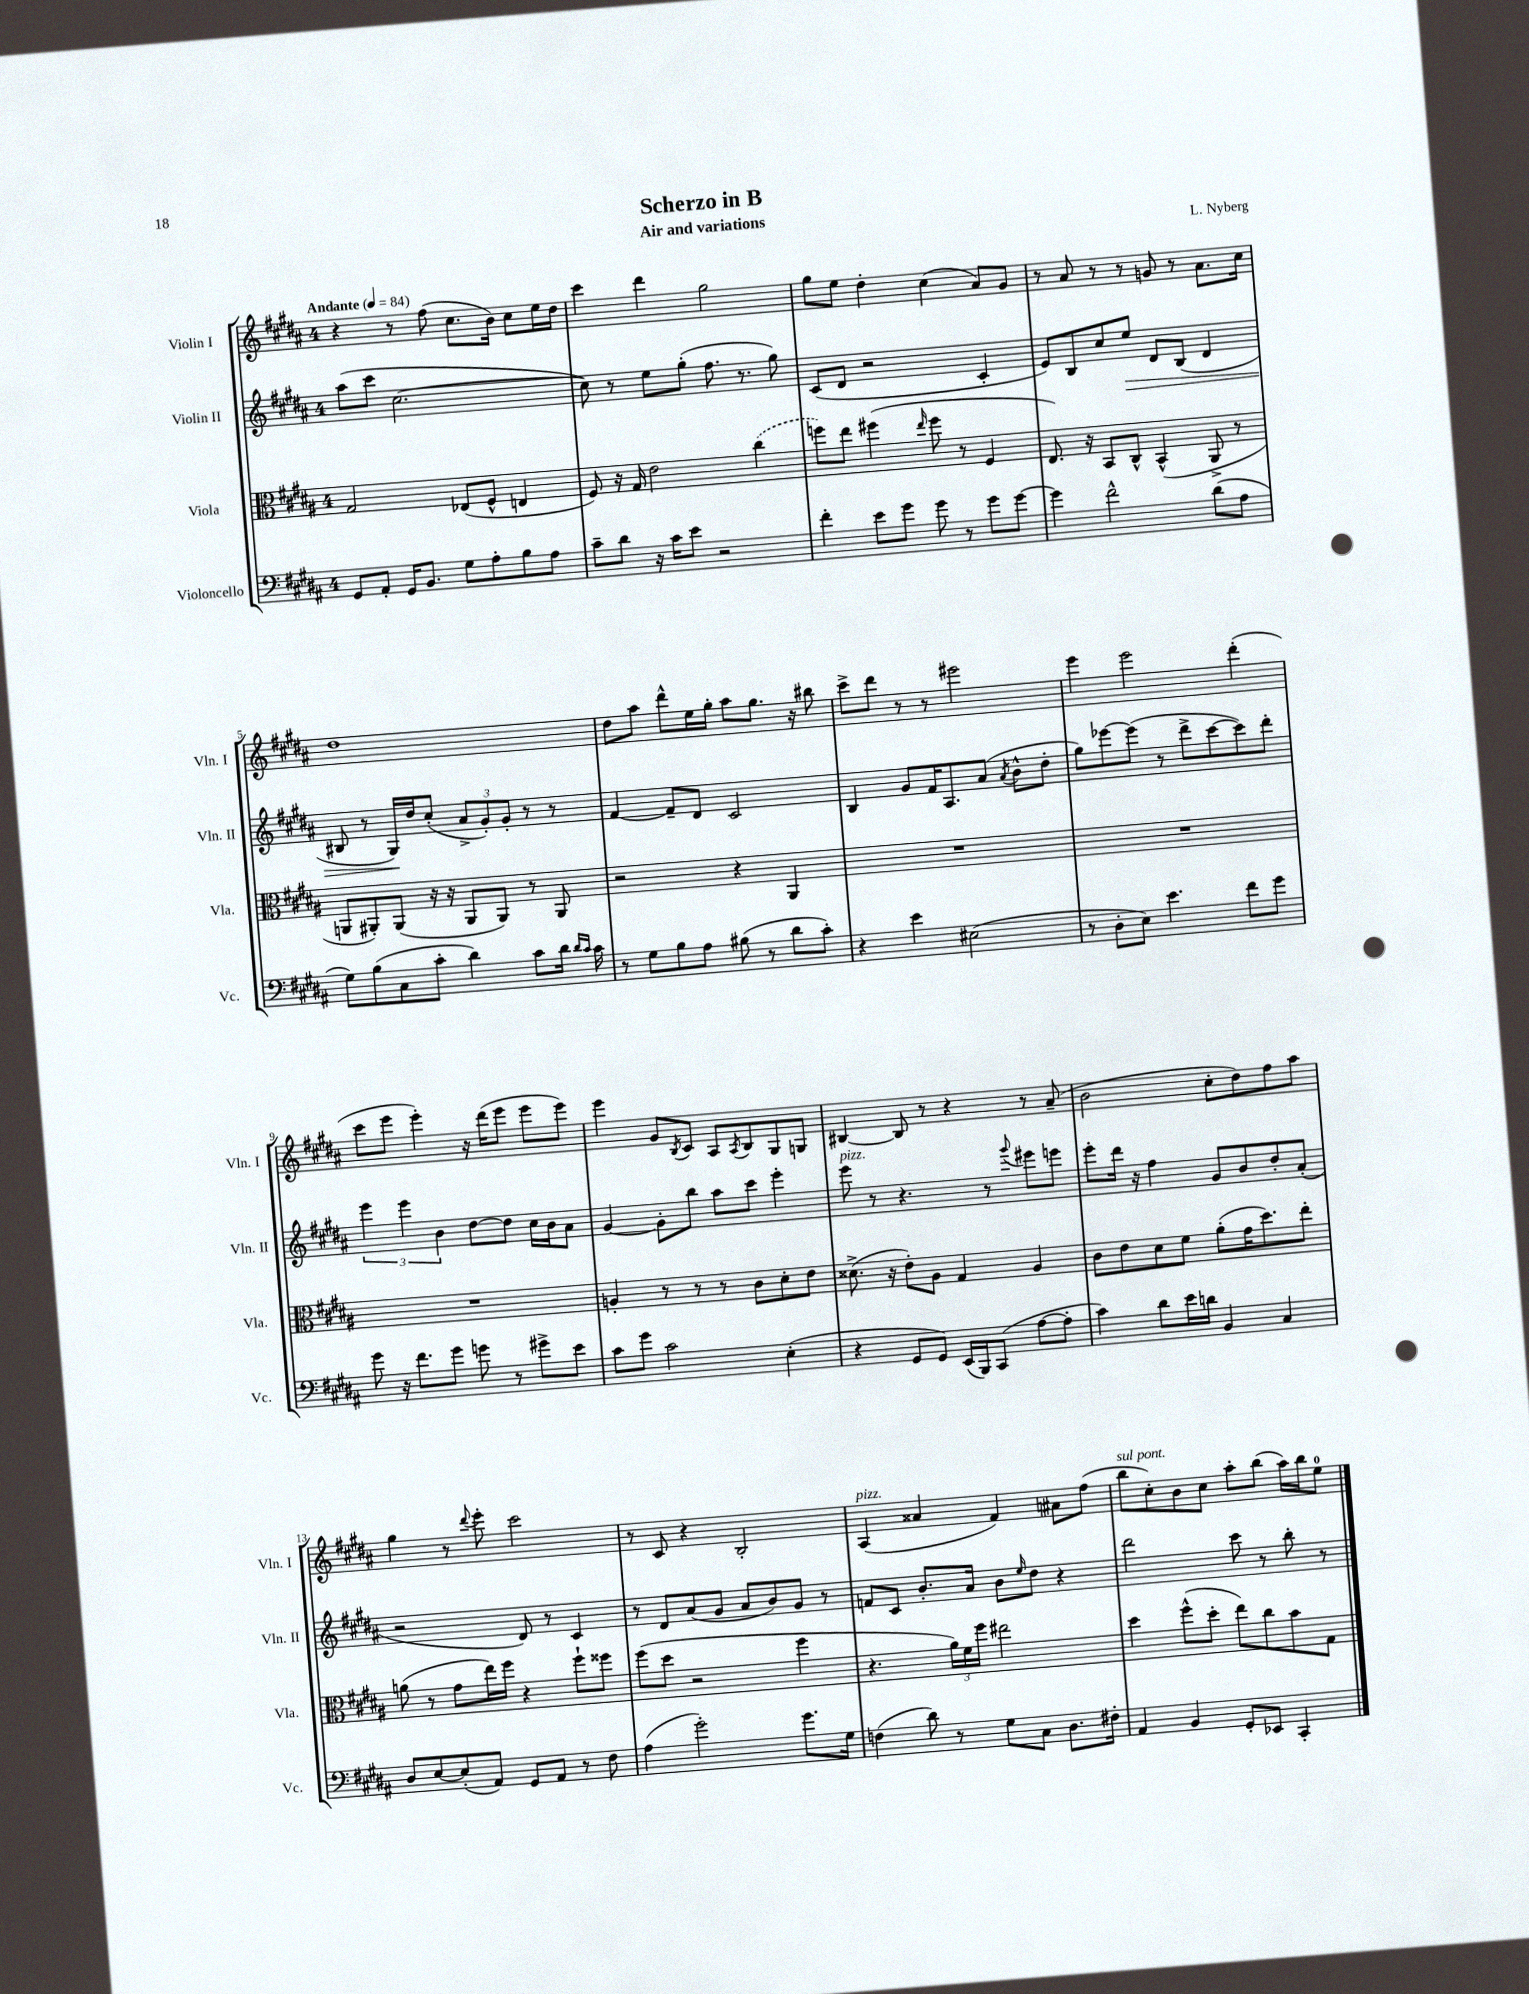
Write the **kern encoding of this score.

**kern	**kern	**kern	**dynam	**kern
*part4	*part3	*part2	*part2	*part1
*staff4	*staff3	*staff2	*staff2	*staff1
*I"Violoncello	*I"Viola	*I"Violin II	*	*I"Violin I
*I'Vc.	*I'Vla.	*I'Vln. II	*	*I'Vln. I
*clefF4	*clefC3	*clefG2	*	*clefG2
*k[f#c#g#d#a#]	*k[f#c#g#d#a#]	*k[f#c#g#d#a#]	*	*k[f#c#g#d#a#]
*M4/4	*M4/4	*M4/4	*	*M4/4
*MM84	*MM84	*MM84	*	*MM84
=1	=1	=1	=1	=1
!	!	!	!	!LO:TX:a:B:t=Andante
8GG#/L	2G#/	(8aa#\L	.	4r
8AA#'/J	.	8ccc#\J	.	.
16GG#/KL	.	[2.cc#\	.	8r
8.BB/J	.	.	.	.
.	.	.	.	(8ff#\
8G#\L	(8E-X/L	.	.	8.cc#\L
8A#'\	8F#^^/J	.	.	.
.	.	.	.	16b\Jk)
8B\	4En/	.	.	8cc#\L
8A#\J	.	.	.	16ee\L
.	.	.	.	16dd#\JJ
=2	=2	=2	=2	=2
8c#~\L	8F#/)	8cc#\])	.	4ccc#\
8d#\J	16r	8r	.	.
.	16G#/	.	.	.
16r	2e\	8ee\L	.	4ddd#\
16c#\KL	.	.	.	.
8e\J	.	(8gg#'\J	.	.
2r	.	8.ff#\	.	2gg#\
.	.	8.r	.	.
.	(4cc#\	.	.	.
.	.	8gg#\)	.	.
=3	=3	=3	=3	=3
4f#'\	8ffn\L)	(8c#/L	.	8gg#\L
.	8ee\J	8d#/J	.	8ee\J
8e\L	(4ff#X\	2r	.	4dd#'\
8g#\J	.	.	.	.
.	16qqee/	.	.	.
8g#\	8ff#\	.	.	(4cc#\
8r	8r	.	.	.
8g#\L	4F#/	4c#'/	.	8a#/L)
[8g#\J	.	.	.	8g#/J
=4	=4	=4	=4	=4
4g#\]	8.E/)	8e/L)	.	8r
.	.	8B/	.	8a#/
.	16r	.	.	.
2f#^^\	8BB/L	8cc#/	.	8r
!	!	!	!LO:HP:b	!
.	8C#^^/J	8ee/J	>	8r
.	(4BB^^/	8d#/L	.	8gn/
.	.	(8B/J	.	8r
(8d#\L	8AA#^/	4d#/	.	8.a#\L
8A#\J	8r	.	.	.
.	.	.	.	16cc#\Jk
!!LO:LB:g=z
=5	=5	=5	=5	=5
8G#\L)	8AAn/L	8B#X/	.	1dd#
(8B\	8AA#X'/)	8r	.	.
8C#\	(8AA#/J	16G#/LL)	.	.
.	.	16dd#/J	]	.
8c#'\J	16r	(8cc#'/J	.	.
.	16r	.	.	.
4d#\)	8AA#/L	12a#^/L	.	.
.	.	12g#'/)	.	.
.	8AA#/J)	.	.	.
.	.	12g#'/J	.	.
8c#\L	8r	8r	.	.
16d#\Jk	8AA#/	8r	.	.
16qqd#/LL	.	.	.	.
16qqc#/JJ	.	.	.	.
16c#\	.	.	.	.
=6	=6	=6	=6	=6
8r	2r	[4f#/	.	8dd#\L
8G#\L	.	.	.	8aa#\J
8B\	.	8f#~/L]	.	8ddd#^^\L
8A#\J	.	8d#/J	.	16ee\L
.	.	.	.	16gg#'\JJ
(8B#X\	4r	2c#/	.	8aa#\L
8r	.	.	.	8.gg#\J
8d#\L	4AA#/	.	.	.
.	.	.	.	16r
8c#'\J)	.	.	.	8bb#X\
=7	=7	=7	=7	=7
4r	1r	4B/	.	8ccc#^\L
.	.	.	.	8ddd#\J
4e\	.	8g#/L	.	8r
.	.	16f#/K	.	8r
.	.	8.A#/	.	.
(2E#X\	.	.	.	2eee#X\
.	.	(8a#/J	.	.
.	.	8qa#/	.	.
.	.	8b^^\L	.	.
.	.	8dd#'\J	.	.
=8	=8	=8	=8	=8
8r	1r	8gg#\L)	.	4eee\
8D#'\L	.	[8eee-X\	.	.
8E\J)	.	(8eee-\J]	.	2eee\
4.e\	.	8r	.	.
.	.	8ddd#^\L	.	.
.	.	[8ccc#\	.	.
8f#\L	.	8ccc#\])	.	(4ddd#'\
8g#\J	.	8ddd#'\J	.	.
!!LO:LB:g=z
=9	=9	=9	=9	=9
8g#\	1r	6eee\	.	8ccc#\L
16r	.	.	.	8eee\J
.	.	6eee\	.	.
8.f#\L	.	.	.	.
.	.	.	.	4eee'\)
.	.	6b\	.	.
8g#\J	.	.	.	.
8gn\	.	[8dd#\L	.	16r
.	.	.	.	(16ddd#\KL
8r	.	8dd#\J]	.	8eee\J
8g#X^\L	.	16cc#\LL	.	8eee\L
.	.	16b\J	.	.
8e\J	.	8a#\J	.	8eee\J)
=10	=10	=10	=10	=10
8c#\L	4An'/	[4g#/	.	4eee\
8g#\J	.	.	.	.
2c#\	8r	8g#'\L]	.	8g#/L
.	.	.	.	8qB/
.	8r	8bb\J	.	8c#/J
.	8r	8aa#\L	.	8A#/L
.	.	.	.	8qA#/
.	8c#\L	8ccc#\J	.	8B/
(4E'\	8d#'\	4eee'\	.	8G#/
.	8e\J	.	.	8Gn/J
=11	=11	=11	=11	=11
!	!	!LO:TX:a:i:t=pizz.	!	!
4r	(8.d##X^\	8eee\	.	[4B#X/
.	.	8r	.	.
.	16r	.	.	.
8GG#/L	8e'\L)	4.r	.	8B#/]
8GG#/J)	8A#\J	.	.	8r
(16EE/LL	4G#/	.	.	4r
16BBB/J)	.	.	.	.
(8CC#/J	.	8r	.	.
.	.	8qqggg#/	.	.
[8A#\L	4A#/	8eee#X\L	.	8r
8A#'\J]	.	8eeen\J	.	(8a#~/
=12	=12	=12	=12	=12
4c#\)	8c#\L	8eee'\L	.	2b\
.	8e\	16ddd#\Jk	.	.
.	.	16r	.	.
8d#\L	8d#\	4ff#\	.	.
16e\L	8f#\J	.	.	.
16dn\JJ	.	.	.	.
4BB/	(8a#'\L	8g#/L	.	8cc#'\L
.	16g#\K	8b/	.	8dd#\)
.	8.dd#\)	.	.	.
4C#/	.	8dd#'/	.	8ff#\
.	8ee'\J	(8a#'/J	.	8aa#\J
!!LO:LB:g=z
=13	=13	=13	=13	=13
8D#/L	(8an\	2r	.	4gg#\
[8E/	8r	.	.	.
(8E'/]	8g#\L	.	.	8r
.	.	.	.	8qqddd#/
8AA#/J)	16ee\L)	.	.	8eee'\
.	16ff#\JJ	.	.	.
8GG#/L	4r	8d#/)	.	2ccc#\
8AA#/J	.	8r	.	.
8r	8ff#`\L	4c#/	.	.
8F#\	8ff##X\J	.	.	.
=14	=14	=14	=14	=14
(4A#\	(8ff#\L	8r	.	8r
.	8dd#\J	8d#/L	.	8c#/
2g#'\)	2r	(8a#/	.	4r
.	.	8g#/J	.	.
.	.	8a#/L	.	2B'/
.	.	8b/)	.	.
8.g#\L	4ff#\	8g#/J	.	.
.	.	8r	.	.
16G#\Jk	.	.	.	.
=15	=15	=15	=15	=15
!	!	!	!	!LO:TX:a:i:t=pizz.
(4Fn\	4.r	8fn/L	.	(4A#/
.	.	8c#/J	.	.
8d#\)	.	8.b'/L	.	4a##X/
8r	24a#\LL)	.	.	.
.	24f#\	.	.	.
.	.	16a#/Jk	.	.
.	24ff#\JJ	.	.	.
8G#\L	2ee#X\	8b\L	.	4f#/)
.	.	16qqee/	.	.
8C#\J	.	8dd#\J	.	.
8.D#\L	.	4r	.	8a#X\L
.	.	.	.	(8ff#\J
16F#X'\Jk	.	.	.	.
=16	=16	=16	=16	=16
!	!	!	!	!LO:TX:a:i:t=sul pont.
4AA#/	4dd#\	2ddd#\	.	8bb\L
.	.	.	.	8cc#'\)
4BB/	(8ff#^^\L	.	.	8b\
.	8dd#'\J	.	.	8cc#\J
8GG#'/L	8ee\L)	8ccc#\	.	8aa#'\L
8EE-X/J	8cc#\	8r	.	(8bb\J
4CC#'/	8b\	8bb'\	.	16aa#\LL)
.	.	.	.	16bb\J
.	8G#\J	8r	.	8ee\J
==	==	==	==	==
*-	*-	*-	*-	*-
